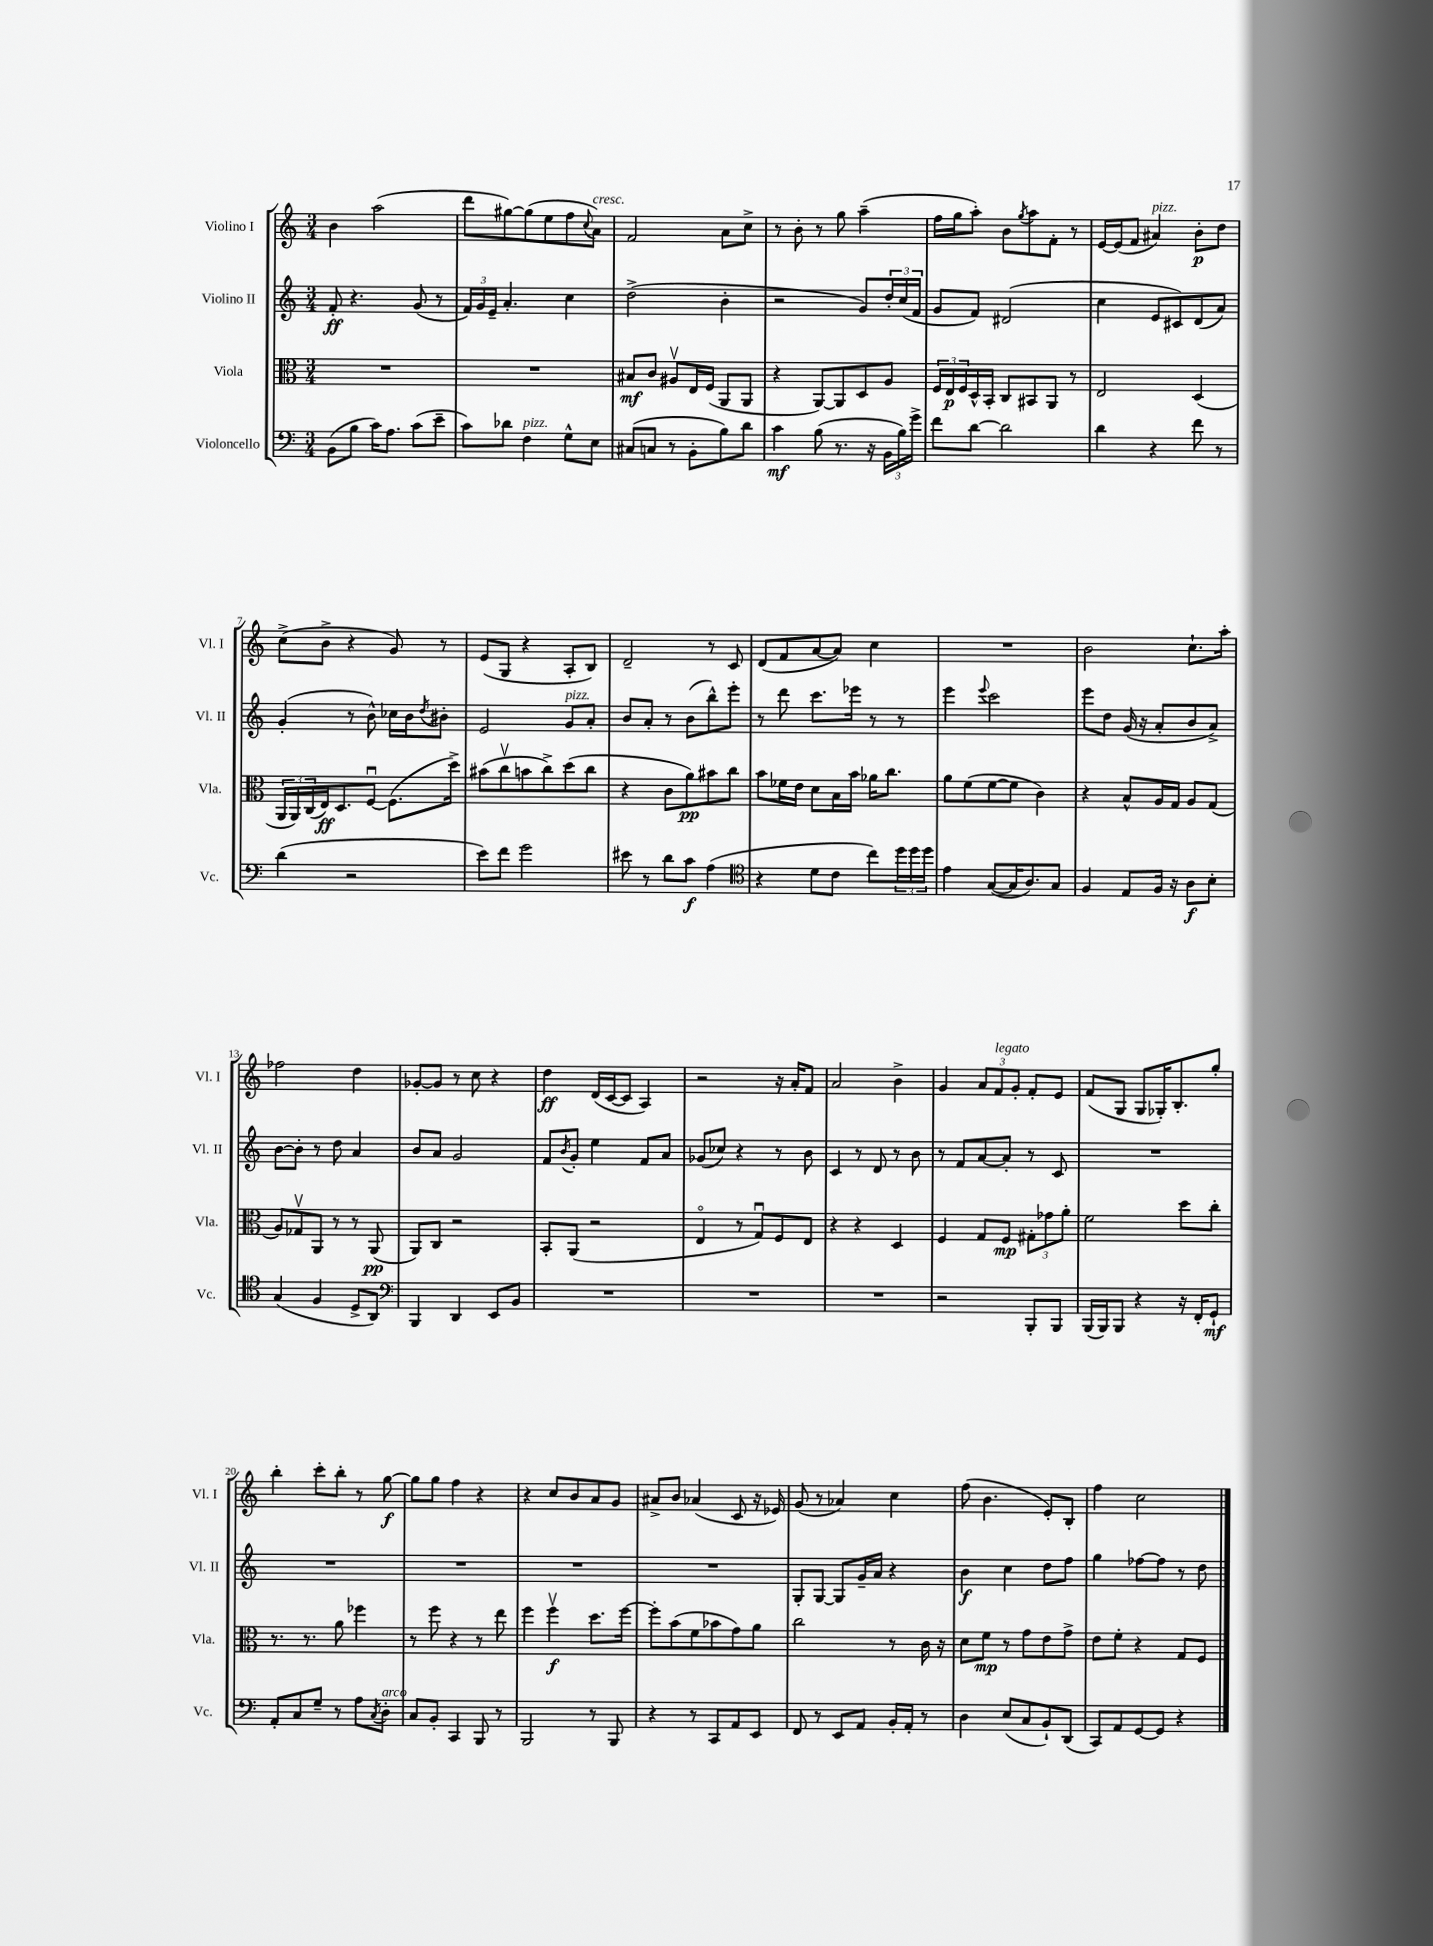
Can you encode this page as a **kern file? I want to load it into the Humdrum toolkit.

**kern	**kern	**kern	**kern
*staff4	*staff3	*staff2	*staff1
*clefF4	*clefC3	*clefG2	*clefG2
*k[]	*k[]	*k[]	*k[]
*M3/4	*M3/4	*M3/4	*M3/4
(8BB	2.r	8f'	4b
8B	.	4.r	.
16c)	.	.	(2aa
8.A	.	.	.
(8c	.	(8g	.
8e~	.	8r	.
=	=	=	=
8c)	2.r	24f)	8ddd
.	.	24g	.
.	.	24e~	.
8d-	.	4.a'	[8gg#)
4F	.	.	(8gg#]
.	.	.	8ee
8G^^	.	4cc	8ff
.	.	.	8qqcc
8E	.	.	8a)
=	=	=	=
(8C#	8B#	(2dd^	2f
8C	8c	.	.
8r	8A#v	.	.
8BB'	16E	.	.
.	(16F	.	.
8B)	8AA	4b'	8a
8d	8AA	.	8cc^
=	=	=	=
4c	4r	2r	8r
.	.	.	8b'
(8B	[8AA)	.	8r
8.r	8AA]	.	8gg
.	8D	8g)	(4aa~
16r	.	.	.
24BB	8A	24dd'	.
24B)	.	(24cc	.
24g^	.	24f	.
=	=	=	=
8f	24F	8g	16ff
.	24E	.	.
.	.	.	16gg
.	24F	.	.
[8d	16D^^	8f)	8aa')
.	16BB'	.	.
2d]	8C	(2d#	8b
.	.	.	8qgg
.	8BB#	.	8aa
.	8AA	.	8f'
.	8r	.	8r
=	=	=	=
4d	2E	4cc	[16e
.	.	.	(16e]
.	.	.	8f
4r	.	8e	4a#)
.	.	8c#)	.
8f	(4D	(8d	8b'
8r	.	8a)	8dd
=	=	=	=
(4d	24AA	(4g'	(8cc^
.	24AA)	.	.
.	(24C	.	.
.	16E)	.	8b^
.	8.D	.	.
2r	.	8r	4r
.	[8Fu	8b^^)	.
.	(8.F]	16cc-	8g)
.	.	16b	.
.	.	8qdd	.
.	.	8b#'	8r
.	16dd^)	.	.
=	=	=	=
8e)	(8b#	2e	(8e
8f	8ccv	.	8G
2g	8b	.	4r
.	8cc^)	.	.
.	(8dd	8g	8A'
.	8cc	8a'	8B)
=	=	=	=
8e#	4r	8b	2d~
8r	.	8a'	.
8d	8c	8r	.
8c	8a)	(8b	.
(4A	8b#	8bb^^)	8r
.	8cc	8eee'	8c
=	=	=	=
*clefC4	*	*	*
4r	8b	8r	(8d
.	16f-	8ddd	8f
.	16e	.	.
8d	8d	8.ccc	[8a
8c	16B	.	8a])
.	16b	16eee-	.
8cc)	16a-	8r	4cc
.	8.cc	.	.
24dd	.	8r	.
24dd	.	.	.
24dd	.	.	.
=	=	=	=
4e	8a	4eee	2.r
.	(8f	.	.
.	.	8qqeee	.
([8G	[8f	2ccc	.
16G]	8f]	.	.
8.A)	.	.	.
.	4c)	.	.
8G	.	.	.
=	=	=	=
4F	4r	8eee	2b
.	.	8dd	.
8E	8B^^	(16g	.
.	.	16r	.
16F	16A	8a'	.
16r	16G	.	.
8A	8A	8b	8.cc`
8B'	(8G	8a^)	.
.	.	.	16aa'
=	=	=	=
(4G	8A)	[8b	2ff-
.	8G-v	8b']	.
4F	8AA	8r	.
.	8r	8dd	.
8D^	8r	4a	4dd
8AA)	(8AA	.	.
=	=	=	=
*clefF4	*	*	*
4BBB	8AA)	8b	[8g-'
.	8C	8a	8g-]
4DD	2r	2g	8r
.	.	.	8cc
8EE	.	.	4r
8BB	.	.	.
=	=	=	=
2.r	8BB'	8f	4dd
.	.	8qb	.
.	(8AA	8g'	.
.	2r	4ee	(16d
.	.	.	[16c
.	.	.	8c]
.	.	8f	4A)
.	.	8a	.
=	=	=	=
2.r	4Eo	(8g-	2r
.	.	8cc-)	.
.	8r	4r	.
.	8Gu)	.	.
.	8F	8r	16r
.	.	.	16a'
.	8E	8b	8f
=	=	=	=
2.r	4r	4c	2a
.	4r	8r	.
.	.	8d	.
.	4D	8r	4b^
.	.	8b	.
=	=	=	=
2r	4F	8r	4g
.	.	8f	.
.	8G	[8a	12a
.	.	.	12f
.	8F	8a']	.
.	.	.	12g'
8BBB'	12G#'	8r	8f'
.	12g-	.	.
8BBB	.	8c	8e
.	12a'	.	.
=	=	=	=
(16BBB	2f	2.r	(8f
16BBB)	.	.	.
8BBB	.	.	8G
4r	.	.	8G
.	.	.	16G-')
.	.	.	8.B'
16r	8dd	.	.
16FF'	.	.	.
8GG`	8cc'	.	8gg'
=	=	=	=
8AA'	8.r	2.r	4bb'
8C	.	.	.
.	8.r	.	.
8G~	.	.	8ccc'
8r	8a	.	8bb'
8A	4ff-	.	8r
8qC	.	.	.
8D'	.	.	[8gg
=	=	=	=
8C	8r	2.r	8gg]
8BB'	8ff	.	8gg
4CC	4r	.	4ff
8BBB	8r	.	4r
8r	8ee	.	.
=	=	=	=
2BBB	4ff	2.r	4r
.	4ffv	.	8cc
.	.	.	8b
8r	8.dd	.	8a
8BBB	.	.	8g
.	[16ff	.	.
=	=	=	=
4r	8ff']	2.r	8a#^
.	(8b	.	8b
8r	8f	.	(4a-
8CC	8b-	.	.
8AA	8g)	.	8c
8EE	8a	.	16r
.	.	.	16e-)
=	=	=	=
8FF	2cc	8G'	(8g
8r	.	[8G	8r
8EE	.	8G]	4a-)
8AA	.	16g~	.
.	.	16a	.
16BB'	8r	4r	4cc
16AA'	.	.	.
8r	16c	.	.
.	16r	.	.
=	=	=	=
4D	8d	4b	(8ff
.	8f	.	4.b
(8E	8r	4cc	.
8C	8g	.	.
8BB`)	8e	8dd	8e')
(8DD	8g^	8ff	8B'
=	=	=	=
8CC)	8e	4gg	4ff
8AA	8f'	.	.
[8GG	4r	[8ff-	2cc
8GG]	.	8ff-]	.
4r	8G	8r	.
.	8F	8dd	.
==	==	==	==
*-	*-	*-	*-
